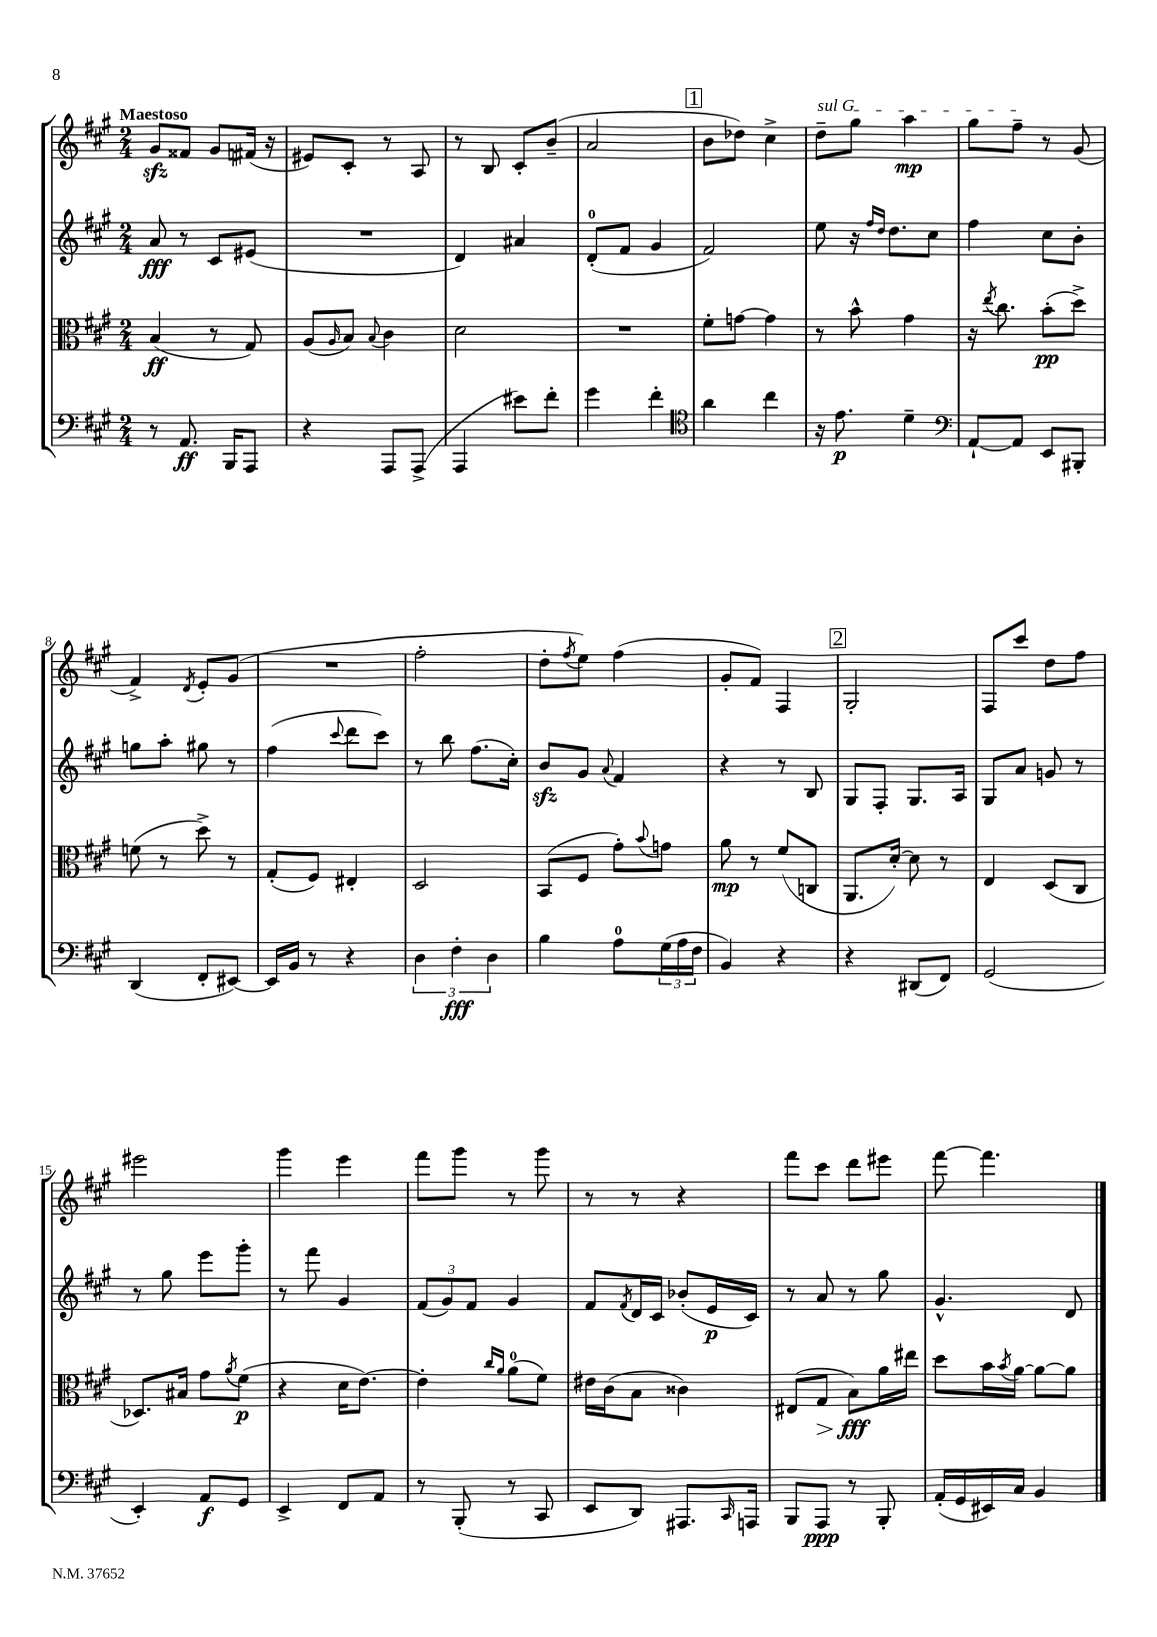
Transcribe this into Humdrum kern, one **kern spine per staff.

**kern	**dynam	**kern	**dynam	**kern	**dynam	**kern	**dynam
*part4	*part4	*part3	*part3	*part2	*part2	*part1	*part1
*staff4	*staff4	*staff3	*staff3	*staff2	*staff2	*staff1	*staff1
*clefF4	*	*clefC3	*	*clefG2	*	*clefG2	*
*k[f#c#g#]	*	*k[f#c#g#]	*	*k[f#c#g#]	*	*k[f#c#g#]	*
*M2/4	*	*M2/4	*	*M2/4	*	*M2/4	*
=1	=1	=1	=1	=1	=1	=1	=1
!	!	!	!	!	!	!LO:TX:a:B:t=Maestoso	!
8r	.	(4B/	ff	8a/	fff	8g#zz/L	.
8.AA/	ff	.	.	8r	.	8f##X/J	.
.	.	8r	.	8c#/L	.	8g#/L	.
16BBB/KL	.	.	.	.	.	.	.
8AAA/J	.	8G#/)	.	(8e#X/J	.	(16f#X/Jk	.
.	.	.	.	.	.	16r	.
=2	=2	=2	=2	=2	=2	=2	=2
4r	.	(8A/L	.	2r	.	8e#X/L)	.
.	.	16qqA/	.	.	.	.	.
.	.	8B/J)	.	.	.	8c#'/J	.
.	.	8qqB/	.	.	.	.	.
8AAA/L	.	4c#\	.	.	.	8r	.
(8AAA^/J	.	.	.	.	.	8A/	.
=3	=3	=3	=3	=3	=3	=3	=3
4AAA/	.	2d\	.	4d/)	.	8r	.
.	.	.	.	.	.	8B/	.
8e#X\L)	.	.	.	4a#X/	.	8c#'/L	.
8f#'\J	.	.	.	.	.	(8b~/J	.
=4	=4	=4	=4	=4	=4	=4	=4
4g#\	.	2r	.	(8d'/L	.	2a/	.
.	.	.	.	8f#/J	.	.	.
4f#'\	.	.	.	4g#/	.	.	.
!!LO:REH:place=s1:t=1
=5	=5	=5	=5	=5	=5	=5	=5
*clefC4	*	*	*	*	*	*	*
4a\	.	8f#'\L	.	2f#/)	.	8b\L	.
.	.	[8gn\J	.	.	.	8dd-X\J)	.
4cc#\	.	4g\]	.	.	.	4cc#^\	.
=6	=6	=6	=6	=6	=6	=6	=6
!	!	!	!	!	!	!LO:TX:a:i:t=sul G	!
16r	.	8r	.	8ee\	.	8dd~\L	.
8.e\	p	.	.	.	.	.	.
.	.	8b^^\	.	16r	.	8gg#\J	.
.	.	.	.	16qqff#/LL	.	.	.
.	.	.	.	16qqdd/JJ	.	.	.
.	.	.	.	8.dd\L	.	.	.
4d~\	.	4g#\	.	.	.	4aa\	mp
.	.	.	.	8cc#\J	.	.	.
=7	=7	=7	=7	=7	=7	=7	=7
*clefF4	*	*	*	*	*	*	*
[8AA`/L	.	16r	.	4ff#\	.	8gg#\L	.
.	.	8qee/	.	.	.	.	.
.	.	8.cc#\	.	.	.	.	.
8AA/J]	.	.	.	.	.	8ff#~\J	.
8EE/L	.	(8b'\L	pp	8cc#\L	.	8r	.
8BBB#X'/J	.	8dd^\J)	.	8b'\J	.	(8g#/	.
!!LO:LB:g=z
=8	=8	=8	=8	=8	=8	=8	=8
(4DD/	.	(8fn\	.	8ggn\L	.	4f#^/)	.
.	.	8r	.	8aa'\J	.	.	.
.	.	.	.	.	.	8qd/	.
8FF#'/L	.	8dd^\)	.	8gg#X\	.	8e'/L	.
[8EE#X/J)	.	8r	.	8r	.	(8g#/J	.
=9	=9	=9	=9	=9	=9	=9	=9
16EE#/LL]	.	(8G#'/L	.	(4ff#\	.	2r	.
16BB/JJ	.	.	.	.	.	.	.
8r	.	8F#/J)	.	.	.	.	.
.	.	.	.	8qqccc#/	.	.	.
4r	.	4E#X'/	.	8ddd\L	.	.	.
.	.	.	.	8ccc#\J)	.	.	.
=10	=10	=10	=10	=10	=10	=10	=10
6D\	.	2D/	.	8r	.	2ff#'\	.
.	.	.	.	8bb\	.	.	.
6F#'\	fff	.	.	.	.	.	.
.	.	.	.	(8.ff#\L	.	.	.
6D\	.	.	.	.	.	.	.
.	.	.	.	16cc#'\Jk)	.	.	.
=11	=11	=11	=11	=11	=11	=11	=11
4B\	.	(8BB/L	.	8bzz/L	.	8dd'\L	.
.	.	.	.	.	.	8qff#/	.
.	.	8F#/J	.	8g#/J	.	8ee\J)	.
.	.	.	.	8qqa/	.	.	.
8A\L	.	8g#'\L)	.	4f#/	.	(4ff#\	.
.	.	8qqb/	.	.	.	.	.
(24G#\L	.	8gn\J	.	.	.	.	.
24A\	.	.	.	.	.	.	.
24F#\JJ	.	.	.	.	.	.	.
=12	=12	=12	=12	=12	=12	=12	=12
4BB/)	.	8a\	mp	4r	.	8g#'/L	.
.	.	8r	.	.	.	8f#/J)	.
4r	.	(8f#/L	.	8r	.	4F#/	.
.	.	8Cn/J	.	8B/	.	.	.
!!LO:REH:place=s1:t=2
=13	=13	=13	=13	=13	=13	=13	=13
4r	.	8.AA/L	.	8G#/L	.	2G#'/	.
.	.	.	.	8F#'/J	.	.	.
.	.	[16d'/Jk)	.	.	.	.	.
(8DD#X/L	.	8d\]	.	8.G#/L	.	.	.
8FF#/J)	.	8r	.	.	.	.	.
.	.	.	.	16A/Jk	.	.	.
=14	=14	=14	=14	=14	=14	=14	=14
(2GG#/	.	4E/	.	8G#/L	.	8F#/L	.
.	.	.	.	8a/J	.	8ccc#/J	.
.	.	(8D/L	.	8gn/	.	8dd\L	.
.	.	8C#/J	.	8r	.	8ff#\J	.
!!LO:LB:g=z
=15	=15	=15	=15	=15	=15	=15	=15
4EE'/)	.	8.D-X/L)	.	8r	.	2eee#X\	.
.	.	.	.	8gg#\	.	.	.
.	.	16B#X/Jk	.	.	.	.	.
8AA/L	f	8g#\L	.	8eee\L	.	.	.
.	.	8qa/	.	.	.	.	.
8GG#/J	.	(8f#\J	p	8ggg#'\J	.	.	.
=16	=16	=16	=16	=16	=16	=16	=16
4EE^/	.	4r	.	8r	.	4ggg#\	.
.	.	.	.	8fff#\	.	.	.
8FF#/L	.	16d\KL	.	4g#/	.	4eee\	.
.	.	[8.e\J)	.	.	.	.	.
8AA/J	.	.	.	.	.	.	.
=17	=17	=17	=17	=17	=17	=17	=17
8r	.	4e'\]	.	(12f#/L	.	8fff#\L	.
.	.	.	.	12g#/)	.	.	.
(8BBB'/	.	.	.	.	.	8ggg#\J	.
.	.	.	.	12f#/J	.	.	.
.	.	16qqcc#/LL	.	.	.	.	.
.	.	16qqa/JJ	.	.	.	.	.
8r	.	(8a\L	.	4g#/	.	8r	.
8CC#/	.	8f#\J)	.	.	.	8ggg#\	.
=18	=18	=18	=18	=18	=18	=18	=18
8EE/L	.	16e#X\LL	.	8f#/L	.	8r	.
.	.	(16c#\J	.	.	.	.	.
.	.	.	.	8qf#/	.	.	.
8DD/J)	.	8B\J	.	16d/L	.	8r	.
.	.	.	.	16c#/JJ	.	.	.
8.AAA#X/L	.	4c##X\)	.	(8b-X'/L	.	4r	.
.	.	.	.	16e/L	p	.	.
16qqCC#/	.	.	.	.	.	.	.
16AAAn/Jk	.	.	.	16c#/JJ)	.	.	.
=19	=19	=19	=19	=19	=19	=19	=19
8BBB/L	.	(8E#X/L	.	8r	.	8fff#\L	.
!	!	!	!LO:HP:b	!	!	!	!
8AAA/J	ppp	8G#/J	>	8a/	.	8ccc#\J	.
8r	.	8B\L)	fff	8r	.	8ddd\L	.
8BBB'/	.	16a\L	]	8gg#\	.	8eee#X\J	.
.	.	16ee#X\JJ	.	.	.	.	.
=20	=20	=20	=20	=20	=20	=20	=20
(16AA'/LL	.	8dd\L	.	4.g#^^/	.	[8fff#\	.
16GG#/	.	.	.	.	.	.	.
16EE#X/)	.	16b\L	.	.	.	4.fff#\]	.
.	.	8qb/	.	.	.	.	.
16C#/JJ	.	[16a\JJ	.	.	.	.	.
4BB/	.	8a\L_	.	.	.	.	.
.	.	8a\J]	.	8d/	.	.	.
==	==	==	==	==	==	==	==
*-	*-	*-	*-	*-	*-	*-	*-
